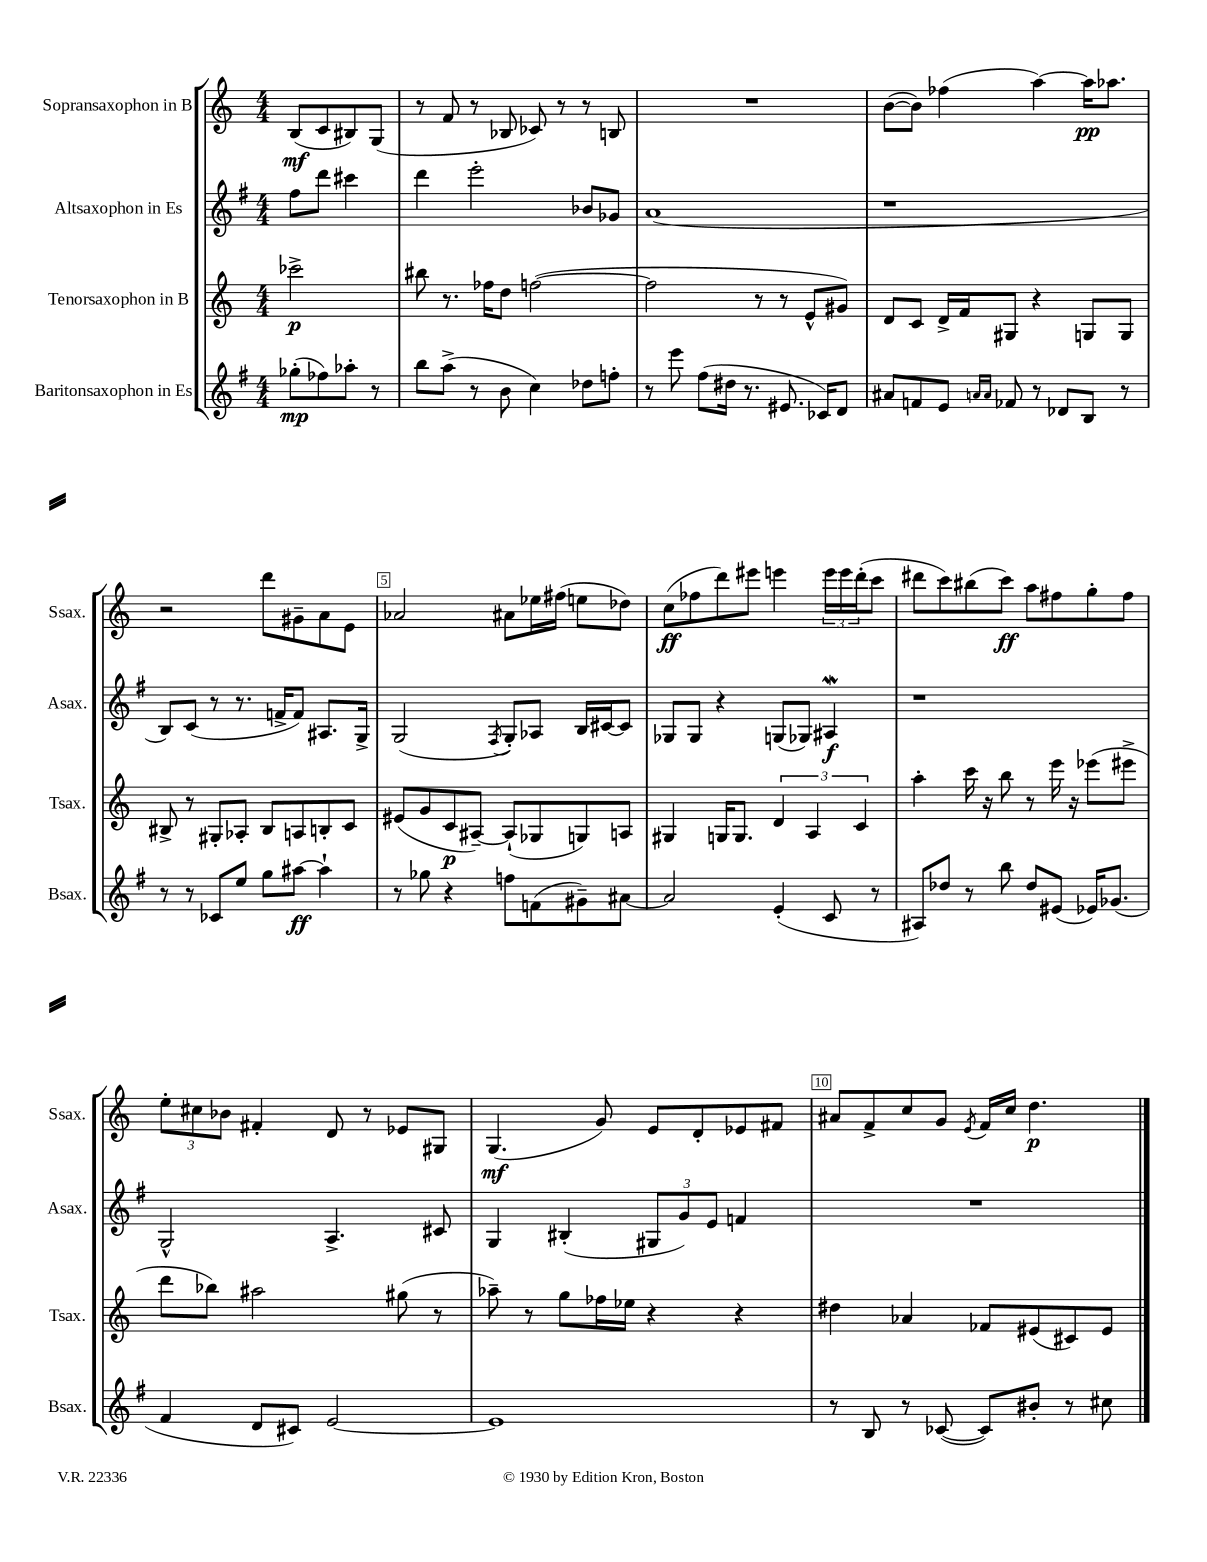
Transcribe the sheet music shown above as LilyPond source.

<<
\new StaffGroup <<
\new Staff = "s0" \with { instrumentName = "Sopransaxophon in B" shortInstrumentName = "Ssax." } {
    \clef treble \key c \major \numericTimeSignature \time 4/4 \partial 2
    b8\mf( c'8 bis8) g8( |
    r8 f'8 r8 bes8 ces'8) r8 r8 b8 |
    R1 |
    b'8~( b'8) fes''4( a''4~) a''16\pp aes''8. |
    r2 d'''8 gis'8-- a'8 e'8 |
    aes'2 ais'8 ees''16 fis''16( e''8 des''8) |
    c''8\ff( fes''8 d'''8) eis'''8 e'''4 \tuplet 3/2 { e'''16 e'''16 d'''16-.( } c'''8 |
    dis'''8 c'''8) bis''8( c'''8\ff) a''8 fis''8 g''8-. fis''8 |
    \tuplet 3/2 { e''8-. cis''8 bes'8 } fis'4-. d'8 r8 ees'8 gis8 |
    g4.\mf( g'8) e'8 d'8-. ees'8 fis'8 |
    ais'8 f'8-> c''8 g'8 \acciaccatura { e'8 } f'16 c''16 d''4.\p \bar "|." |
}
\new Staff = "s1" \with { instrumentName = "Altsaxophon in Es" shortInstrumentName = "Asax." } {
    \clef treble \key g \major \numericTimeSignature \time 4/4 \partial 2
    fis''8 d'''8 cis'''4 |
    d'''4 e'''2-. bes'8 ges'8 |
    a'1( |
    r1 |
    b8) c'8( r8 r8. f'16-> f'8) ais8. g16-> |
    g2( \acciaccatura { fis8 } g8-.) aes8 b16 cis'16~ cis'8 |
    ges8 ges8 r4 g8( ges8) ais4\mordent\f |
    r1 |
    g2-^ a4.-> cis'8 |
    g4 bis4-.( \tuplet 3/2 { gis8 g'8) e'8 } f'4 |
    R1 \bar "|." |
}
\new Staff = "s2" \with { instrumentName = "Tenorsaxophon in B" shortInstrumentName = "Tsax." } {
    \clef treble \key c \major \numericTimeSignature \time 4/4 \partial 2
    ces'''2->\p |
    bis''8 r8. fes''16 d''8 f''2~( |
    f''2 r8 r8 e'8-^ gis'8) |
    d'8 c'8 d'16-> f'16 gis8 r4 g8 g8 |
    bis8-> r8 gis8-. aes8-. bis8 a8 b8-. c'8 |
    eis'8( g'8 c'8\p ais8~--) ais8-!( ges8 g8) a8 |
    gis4 g16 g8. \tuplet 3/2 { d'4 a4 c'4 } |
    a''4-. c'''16 r16 b''8 r8 e'''16 r16 ees'''8( eis'''8-> |
    d'''8 bes''8) ais''2 gis''8( r8 |
    aes''8--) r8 g''8 fes''16 ees''16 r4 r4 |
    dis''4 aes'4 fes'8 eis'8( cis'8) eis'8 \bar "|." |
}
\new Staff = "s3" \with { instrumentName = "Baritonsaxophon in Es" shortInstrumentName = "Bsax." } {
    \clef treble \key g \major \numericTimeSignature \time 4/4 \partial 2
    ges''8-.\mp( fes''8) aes''8-. r8 |
    b''8 a''8->( r8 b'8 c''4) des''8 f''8-. |
    r8 e'''8 fis''8( dis''16 r8. eis'8. ces'16) d'8 |
    ais'8 f'8 e'8 \grace { a'16 a'16 } fes'8 r8 des'8 b8 r8 |
    r8 r8 ces'8 e''8 g''8 ais''8~\ff ais''4-! |
    r8 ges''8 r4 f''8 f'8( gis'8--) ais'8~ |
    ais'2 e'4-.( c'8 r8 |
    ais8) des''8 r8 b''8 des''8 eis'8( ees'16) ges'8.( |
    fis'4 d'8 cis'8) e'2~ |
    e'1 |
    r8 b8 r8 ces'8~( ces'8) bis'8-. r8 cis''8 \bar "|." |
}
>>
>>
\layout { \context { \Score \override BarNumber.break-visibility = ##(#f #t #t) barNumberVisibility = #(every-nth-bar-number-visible 5) \override BarNumber.stencil = #(make-stencil-boxer 0.1 0.3 ly:text-interface::print) } }
